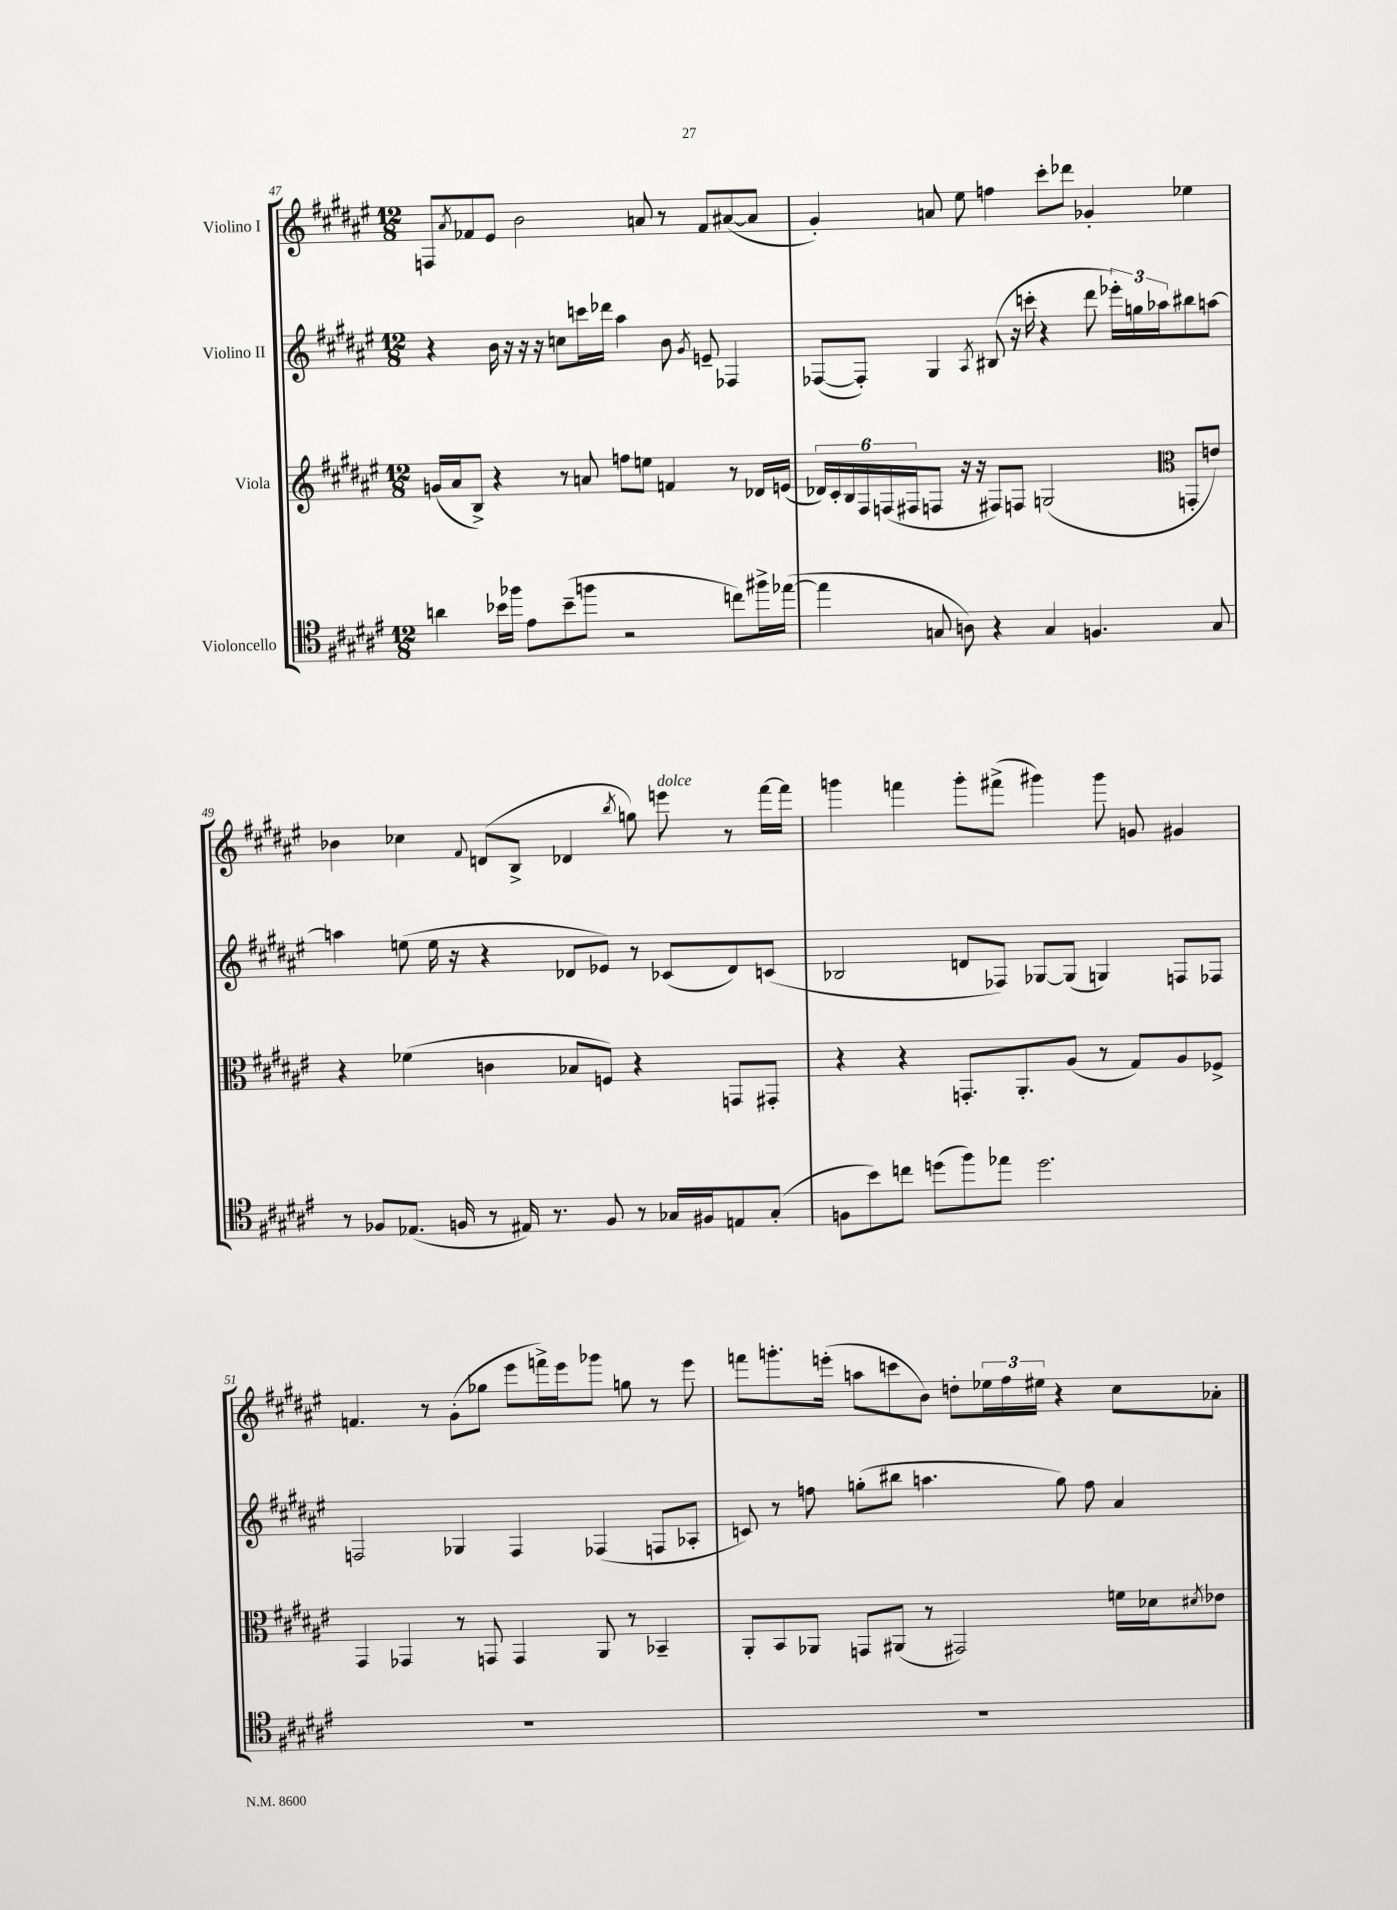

**kern	**kern	**kern	**kern
*part4	*part3	*part2	*part1
*staff4	*staff3	*staff2	*staff1
*I"Violoncello	*I"Viola	*I"Violino II	*I"Violino I
*clefC4	*clefG2	*clefG2	*clefG2
*k[f#c#g#d#a#e#]	*k[f#c#g#d#a#e#]	*k[f#c#g#d#a#e#]	*k[f#c#g#d#a#e#]
*M12/8	*M12/8	*M12/8	*M12/8
=47	=47	=47	=47
4an\	(16gn/LL	4r	8Fn/L
.	16a#/J	.	.
.	.	.	8qa#/
.	8B^/J)	.	8f-X/
16b-X\LL	4r	16b\	8e#/J
16ff-X\JJ	.	16r	.
8e#\L	.	16r	2b\
.	.	16r	.
(8b-~\	8r	8ccn\L	.
8ffn\J	8an/	16cccn\L	.
.	.	16ddd-X\JJ	.
2r	8ffn\L	4aa#\	.
.	8een\J	.	8an/
.	4fn/	8b\	8r
.	.	8qg#/	.
.	.	8en~/	8f-/L
8ccn\L)	8r	4F-X/	([8a#X/
16ff#X^\L	16d-X/LL	.	8a#/J]
([16ee-X\JJ	(16en/JJ	.	.
=48	=48	=48	=48
4ee-\]	24d-X/LL)	([8F-X/L	4g#'/)
.	24c#'/	.	.
.	24B/	.	.
.	24F#/	8F-'/J])	.
.	(24Fn/	.	.
.	24F#X/J	.	.
8Gn/	8Fn/J	4G#/	8an/
8An\)	16r	.	8ee#\
.	16r	.	.
.	.	8qA#/	.
4r	8F#X/L)	(8B#X/	4ffn\
.	8Fn/J	16r	.
.	.	16cccn'\	.
4G/	(2Gn/	4r	8ccc#'\L
.	.	.	8ddd-X\J
4.Fn/	.	8ddd#\	4g-X'/
.	.	24eee-X'\LL)	.
.	.	24ggn\	.
.	.	24aa-X\J	.
*	*clefC3	*	*
.	8GGn'/L	8bb#X\	4ee-X\
8G/	8en/J)	[8aan\J	.
!!LO:LB:g=z
=49	=49	=49	=49
8r	4r	4aan\]	4b-X\
8F-X/L	.	.	.
(8.E-X/J	(4f-X\	(8een\	4cc-X\
.	.	16ee\	.
16Fn/	.	16r	.
.	.	.	8qqf#/
8r	4cn\	4r	(8dn/L
16E#X/)	.	.	8B^/J
8.r	.	.	.
.	8B-X/L	8d-X/L	4d-X/
8F/	8Fn/J)	8e-X/J)	.
.	.	.	8qbb/
8r	4r	8r	8ggn\)
!	!	!	!LO:TX:a:i:t=dolce
16G-X/LL	.	(8c-X/L	8eeen\
16F#X/J	.	.	.
8En/	8GGn/L	8d-/)	8r
(8G-'/J	8GG#X'/J	(8cn/J	[16fff#\LL
.	.	.	16fff#\JJ]
=50	=50	=50	=50
8Fn\L	4r	2B-X/	4gggn\
8b\)	.	.	.
8ccn\J	4r	.	4fffn\
(8ddn\L	.	.	.
8ff#\)	8.GGn'/L	8dn/L	8ggg'\L
8ee-X\J	.	8F-X/J)	(8fff#X^\J
.	8.AA#'/	.	.
2.dd\	.	[8G-X/L	4ggg#X\)
.	(8A#/J	(8G-/J]	.
.	8r	4Gn/)	8ggg#\
.	8G#/L)	.	8gn/
.	8A#/	8Fn/L	4g#X/
.	8F-X^/J	8F-X/J	.
!!LO:LB:g=z
=51	=51	=51	=51
1.r	4GG#/	2Fn/	4.fn/
.	4GG-X/	.	.
.	.	.	8r
.	8r	4G-X/	(8g#'\L
.	8GGn/	.	8gg-X\J
.	4GG/	4F/	8eee#\L
.	.	.	16fffn^\L)
.	.	.	16eee#\J
.	8AA#/	(4F-X/	8ggg-X\J
.	8r	.	8ggn\
.	4BB-X~/	8Fn/L	8r
.	.	8A-X'/J	8eee#\
=52	=52	=52	=52
1.r	8AA#'/L	8cn/)	8fffn\L
.	8BB/	8r	8.gggn'\
.	8AA-X/J	8ffn\	.
.	.	.	(16eeen'\Jk
.	8GGn/L	(8ggn'\L	8aan\L
.	(8AA#X/J	8bb#X\J	8cccn\
.	8r	4.aan\	8b\J)
.	2GG#X/)	.	8ddn'\L
.	.	.	24ee-X\L
.	.	.	24ff#\
.	.	.	24ee#X\JJ
.	.	8gg\)	4r
.	.	8ff\	.
.	16fn\LL	4a#/	8cc#\L
.	16d-X\J	.	.
.	8qd#X/	.	.
.	8e-X\J	.	8a-X'\J
==	==	==	==
*-	*-	*-	*-
